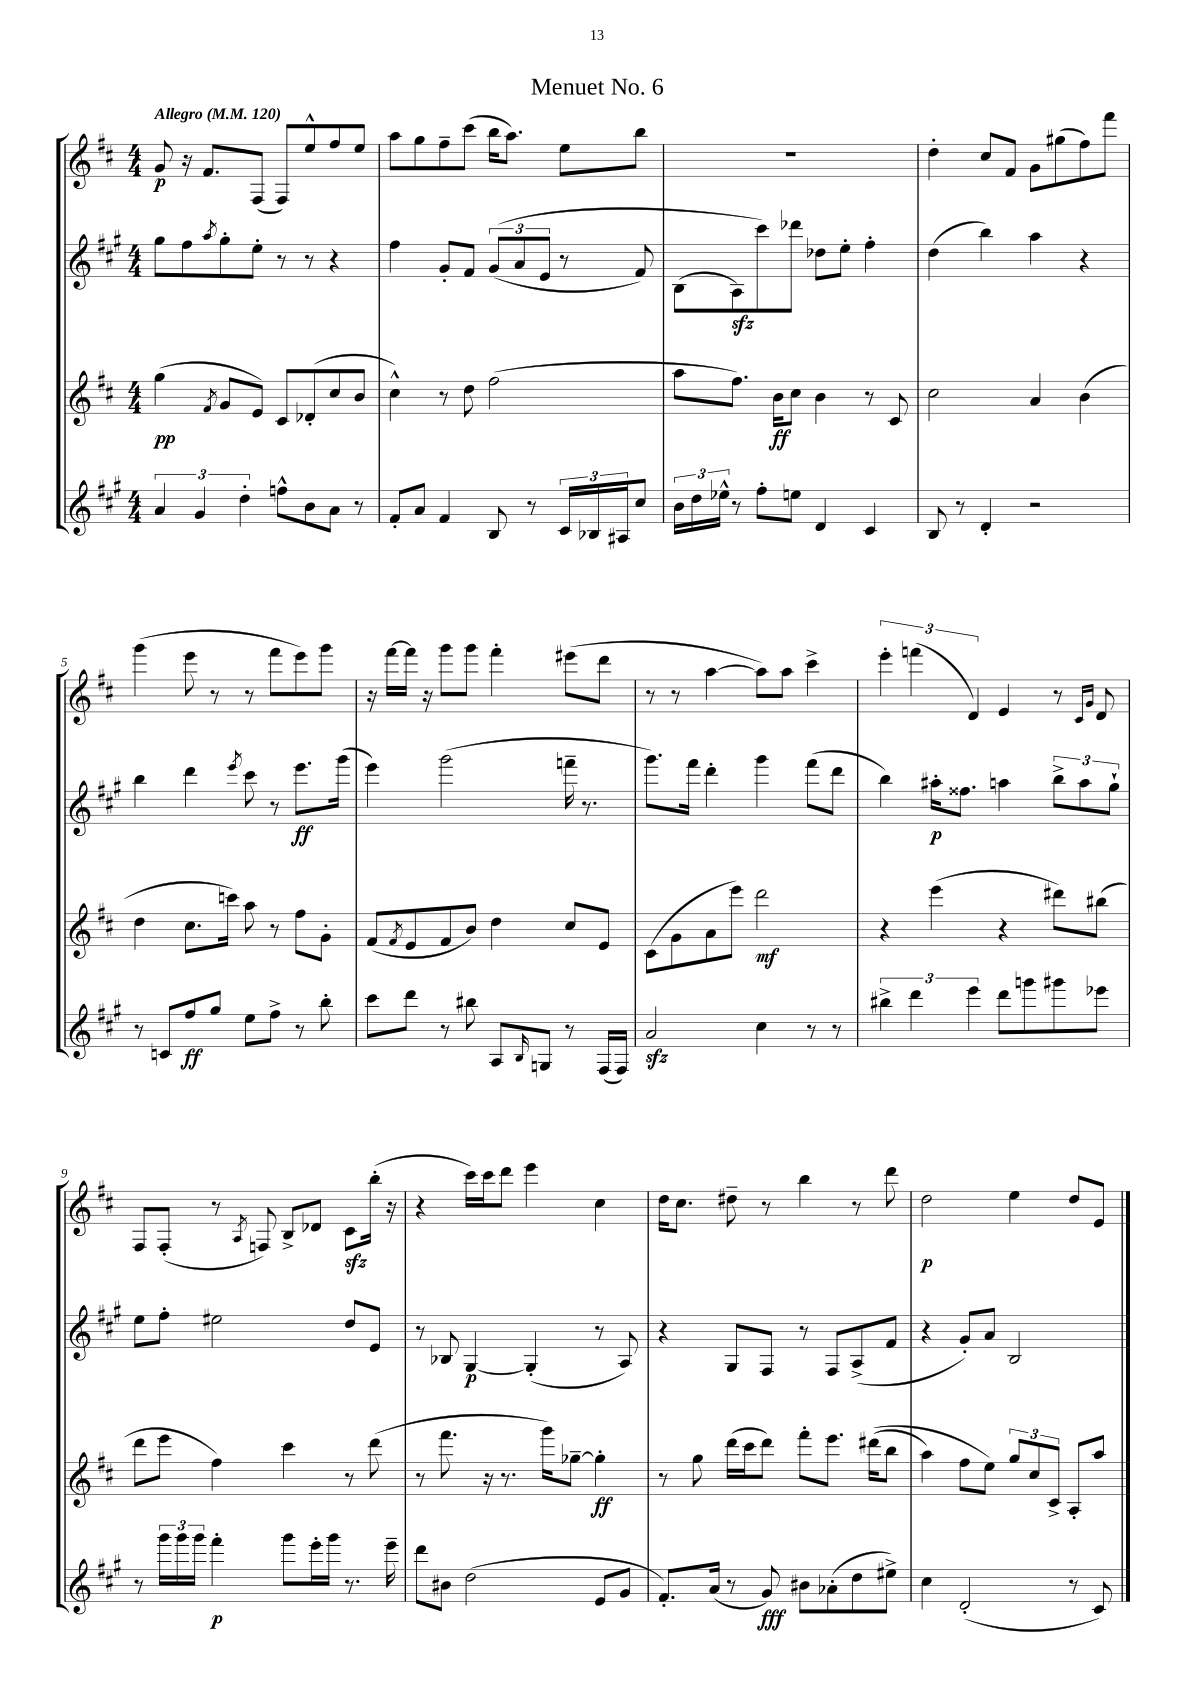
\header { title = "Menuet No. 6" }
<<
\new StaffGroup <<
\new Staff = "s0" {
    \clef treble \key d \major \numericTimeSignature \time 4/4 \tempo "Allegro" 4 = 120
    g'8\p r16 fis'8. fis8( fis8) e''8-^ fis''8 e''8 |
    a''8 g''8 fis''8-- cis'''8( b''16 a''8.) e''8 b''8 |
    R1 |
    d''4-. cis''8 fis'8 g'8 gis''8( fis''8) fis'''8 |
    g'''4( e'''8 r8 r8 fis'''8 e'''8) g'''8 |
    r16 fis'''16~ fis'''16 r16 g'''8 g'''8 fis'''4-. eis'''8( d'''8 |
    r8 r8 a''4~ a''8) a''8 cis'''4-> |
    \tuplet 3/2 { e'''4-. f'''4( d'4) } e'4 r8 \grace { cis'16 g'16 } d'8 |
    fis8 fis8-.( r8 \acciaccatura { a8 } f8) b8-> des'8 cis'8\sfz b''16-.( r16 |
    r4 cis'''16) cis'''16 d'''8 e'''4 cis''4 |
    d''16 cis''8. dis''8-- r8 b''4 r8 d'''8 |
    d''2\p e''4 d''8 e'8 \bar "|." |
}
\new Staff = "s1" {
    \clef treble \key a \major \numericTimeSignature \time 4/4
    gis''8 fis''8 \acciaccatura { a''8 } gis''8-. e''8-. r8 r8 r4 |
    fis''4 gis'8-. fis'8 \tuplet 3/2 { gis'8(\( a'8 e'8 } r8 fis'8) |
    b8( a8\sfz) cis'''8\) des'''8 des''8 e''8-. fis''4-. |
    d''4( b''4) a''4 r4 |
    b''4 d'''4 \acciaccatura { e'''8 } cis'''8 r8 e'''8.\ff gis'''16( |
    e'''4) gis'''2( f'''16-- r8. |
    gis'''8.) fis'''16 d'''4-. gis'''4 fis'''8( d'''8 |
    b''4) ais''16-.\p fisis''8. a''4 \tuplet 3/2 { b''8-> a''8 gis''8-! } |
    e''8 fis''8-. eis''2 d''8 e'8 |
    r8 bes8 gis4~\p gis4-.( r8 a8) |
    r4 gis8 fis8 r8 fis8 a8->( fis'8 |
    r4 gis'8-.) a'8 b2 \bar "|." |
}
\new Staff = "s2" {
    \clef treble \key d \major \numericTimeSignature \time 4/4
    g''4\pp( \acciaccatura { fis'8 } g'8 e'8) cis'8 des'8-.( cis''8 b'8 |
    cis''4-^) r8 d''8 fis''2( |
    a''8 fis''8.) b'16\ff cis''8 b'4 r8 cis'8 |
    cis''2 a'4 b'4( |
    d''4 cis''8. c'''16) a''8 r8 fis''8 g'8-. |
    fis'8( \acciaccatura { fis'8 } e'8 fis'8 b'8) d''4 cis''8 e'8 |
    cis'8( g'8 a'8 e'''8) d'''2\mf |
    r4 e'''4( r4 dis'''8) bis''8( |
    d'''8 e'''8 fis''4) cis'''4 r8 d'''8( |
    r8 fis'''8. r16 r8. g'''16) ges''8~-- ges''4-.\ff |
    r8 g''8 d'''16( cis'''16 d'''8) fis'''8-. e'''8. dis'''16(\( b''8 |
    a''4) fis''8 e''8\) \tuplet 3/2 { g''8 cis''8 cis'8-> } a8-. a''8 \bar "|." |
}
\new Staff = "s3" {
    \clef treble \key a \major \numericTimeSignature \time 4/4
    \tuplet 3/2 { a'4 gis'4 d''4-. } f''8-^ b'8 a'8 r8 |
    fis'8-. a'8 fis'4 b8 r8 \tuplet 3/2 { cis'16 bes16 ais16 } cis''8 |
    \tuplet 3/2 { b'16 d''16 ees''16-^ } r8 fis''8-. e''8 d'4 cis'4 |
    b8 r8 d'4-. r2 |
    r8 c'8 fis''8\ff gis''8 e''8 fis''8-> r8 b''8-. |
    cis'''8 d'''8 r8 bis''8 a8 \grace { b16 } g8 r8 fis16( fis16) |
    a'2\sfz cis''4 r8 r8 |
    \tuplet 3/2 { bis''4-> d'''4 e'''4 } d'''8 g'''8 gis'''8 ees'''8 |
    r8 \tuplet 3/2 { gis'''16 gis'''16 gis'''16 } fis'''4-.\p gis'''8 e'''16-. gis'''16 r8. e'''16-- |
    d'''8 bis'8 d''2( e'8 gis'8 |
    fis'8.-.) a'16( r8 gis'8\fff) bis'8 aes'8-.( d''8 eis''8->) |
    cis''4 d'2-.( r8 cis'8) \bar "|." |
}
>>
>>
